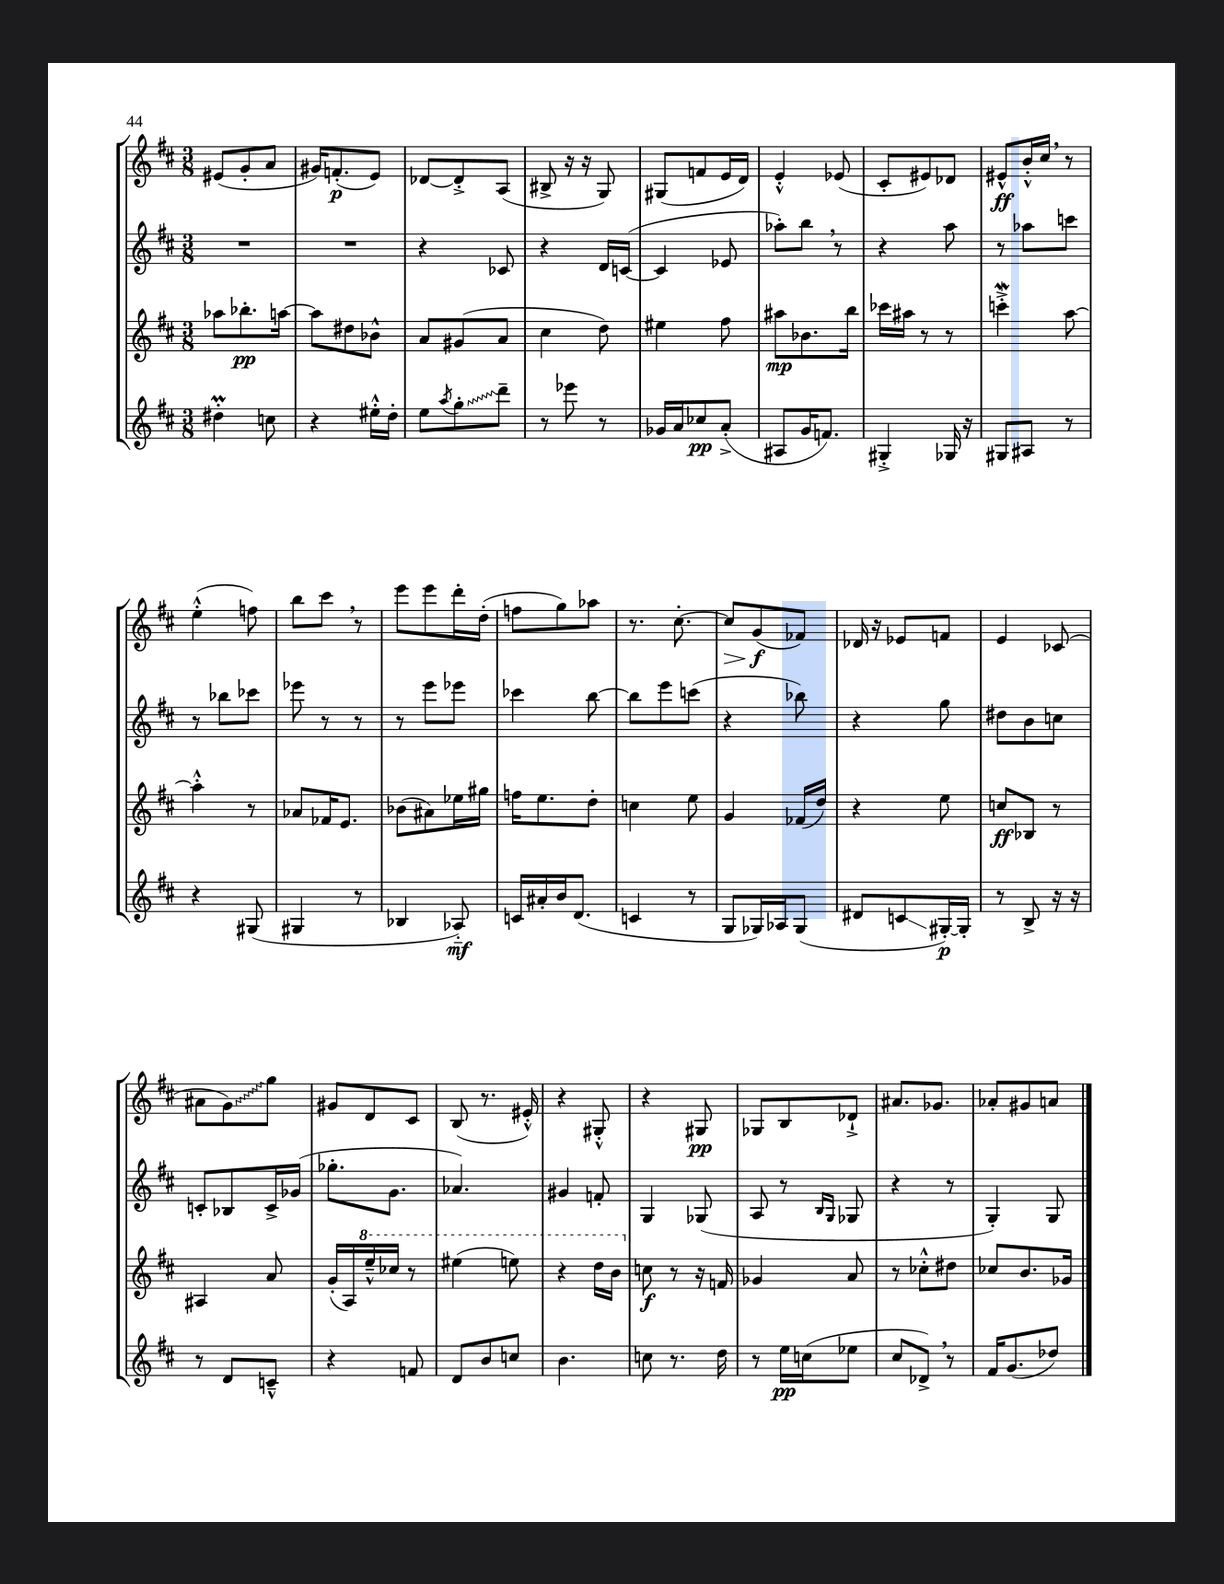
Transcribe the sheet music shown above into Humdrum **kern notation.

**kern	**kern	**kern	**kern
*staff4	*staff3	*staff2	*staff1
*clefG2	*clefG2	*clefG2	*clefG2
*k[f#c#]	*k[f#c#]	*k[f#c#]	*k[f#c#]
*M3/8	*M3/8	*M3/8	*M3/8
4dd#'\	8aa-\L	4.r	(8e#/L
.	8.bb-'\	.	8g'/
8cc\	.	.	8a/J
.	[16aa\Jk	.	.
=	=	=	=
4r	8aa\]L	4.r	16g#/LK)
.	.	.	(8.f'/
.	8dd#\	.	.
16ee#'^^\LL	8b-^^\J	.	8e/J)
16dd'\JJ	.	.	.
=	=	=	=
8ee\L	8a/L	4r	[8d-/L
8qaa/	.	.	.
8gg'\	(8g#/	.	8d-'^/]
8ddd~\J	8a/J	8c-/	(8A/J
=	=	=	=
8r	4cc#\	4r	8B#^/
8eee-\	.	.	16r
.	.	.	16r
8r	8dd\)	16d/LL	8G/)
.	.	([16c/JJ	.
=	=	=	=
16g-/LL	4ee#\	4c/]	(8G#/L
16a/J	.	.	.
8cc-/	.	.	8f/
(8a'^/J	8ff#\	8e-/	16e/L
.	.	.	16d/JJ)
=	=	=	=
8A#/L	8aa#\L	8aa-'\L)	4e'^^/
16g/K	8.b-\	8bb\J	.
8.f/J)	.	.	.
.	.	8r	(8e-/
.	16bb\Jk	.	.
=	=	=	=
4G#'^/	16ccc-\LL	4r	8c#'/L
.	16aa#\JJ	.	.
.	8r	.	8e#/)
16G-/	8r	8aa\	8d-/J
16r	.	.	.
=	=	=	=
8G#/L	4ccc'^\	8r	8e#^^/L
8A#/J	.	8aa-\L	16b'^^/L
.	.	.	16cc#/JJ
8r	[8aa\	8ccc\J	8r
=	=	=	=
4r	4aa'^^\]	8r	(4ee'^^\
.	.	8bb-\L	.
(8G#/	8r	8ccc-\J	8ff\)
=	=	=	=
4G#/	8a-/L	8eee-\	8bb\L
.	16f-/K	8r	8ccc#\J
.	8.e/J	.	.
8r	.	8r	8r
=	=	=	=
4B-/	(8b-\L	8r	8eee\L
.	8a#\)	8eee\L	8eee\
8A-'~/)	16ee-\L	8eee-\J	16ddd'\L
.	16gg#\JJ	.	(16dd'\JJ
=	=	=	=
16c/LL	16ff\LK	4ccc-\	8ff\L
16a#'/	8.ee\	.	.
16b/J	.	.	8gg\)
(8.d/J	.	.	.
.	8dd'\J	[8bb\	8aa-\J
=	=	=	=
4c/	4cc\	8bb\]L	8.r
.	.	8eee\	.
.	.	.	[8.cc#'\
8r	8ee\	(8ccc\J	.
=	=	=	=
8G/L	4g/	4r	8cc#/]L
16G-/L)	.	.	(8g/
16A-/J	.	.	.
(8G-/J	(16f-/LL	8bb-\)	8f-/J)
.	16dd/JJ)	.	.
=	=	=	=
8d#/L	4r	4r	16d-/
.	.	.	16r
8c/	.	.	8e-/L
[16G#'/L)	8ee\	8gg\	8f/J
16G#'/]JJ	.	.	.
=	=	=	=
8r	8cc/L	8dd#\L	4e/
8B^/	8B-/J	8b\	.
16r	8r	8cc\J	(8c-/
16r	.	.	.
=	=	=	=
8r	4A#/	8c'/L	8a#\L
8d/L	.	8B-/	8g\)
8c~^^/J	8a/	16c^/L	8gg\J
.	.	(16g-/JJ	.
=	=	=	=
4r	(16g'/LL	8.gg-'\L	8g#/L
.	16A/)	.	.
.	16eee~^^/	.	8d/
.	16ccc-/JJ	8.g\J	.
8f/	8r	.	8c#/J
=	=	=	=
8d/L	(4eee#\	4.a-/)	(8B/
8b/	.	.	8.r
8cc/J	8eee\)	.	.
.	.	.	16e#'^^/)
=	=	=	=
4.b\	4r	4g#/	4r
.	16ddd\LL	8f'/	8G#'^^/
.	16bb\JJ	.	.
=	=	=	=
8cc\	8cc\	4G/	4r
8.r	8r	.	.
.	16r	(8G-/	8G#/
16dd\	16f/	.	.
=	=	=	=
8r	4g-/	8A/	8G-/L
16ee\LL	.	8r	8B/
(16cc\J	.	.	.
.	.	16qqB/LL	.
.	.	16qqG/JJ	.
8ee-\J	8a/	8G-/	8d-`^/J
=	=	=	=
8cc#/L	8r	4r	8.a#/L
8d-^/J)	8cc-'^^\L	.	.
.	.	.	8.g-/J
8r	8dd#\J	8r	.
=	=	=	=
16f#/LK	8cc-/L	4G'/)	8a-'/L
(8.g/	.	.	.
.	8.b/	.	8g#/
8dd-/J)	.	8G/	8a/J
.	16g-/Jk	.	.
==	==	==	==
*-	*-	*-	*-
